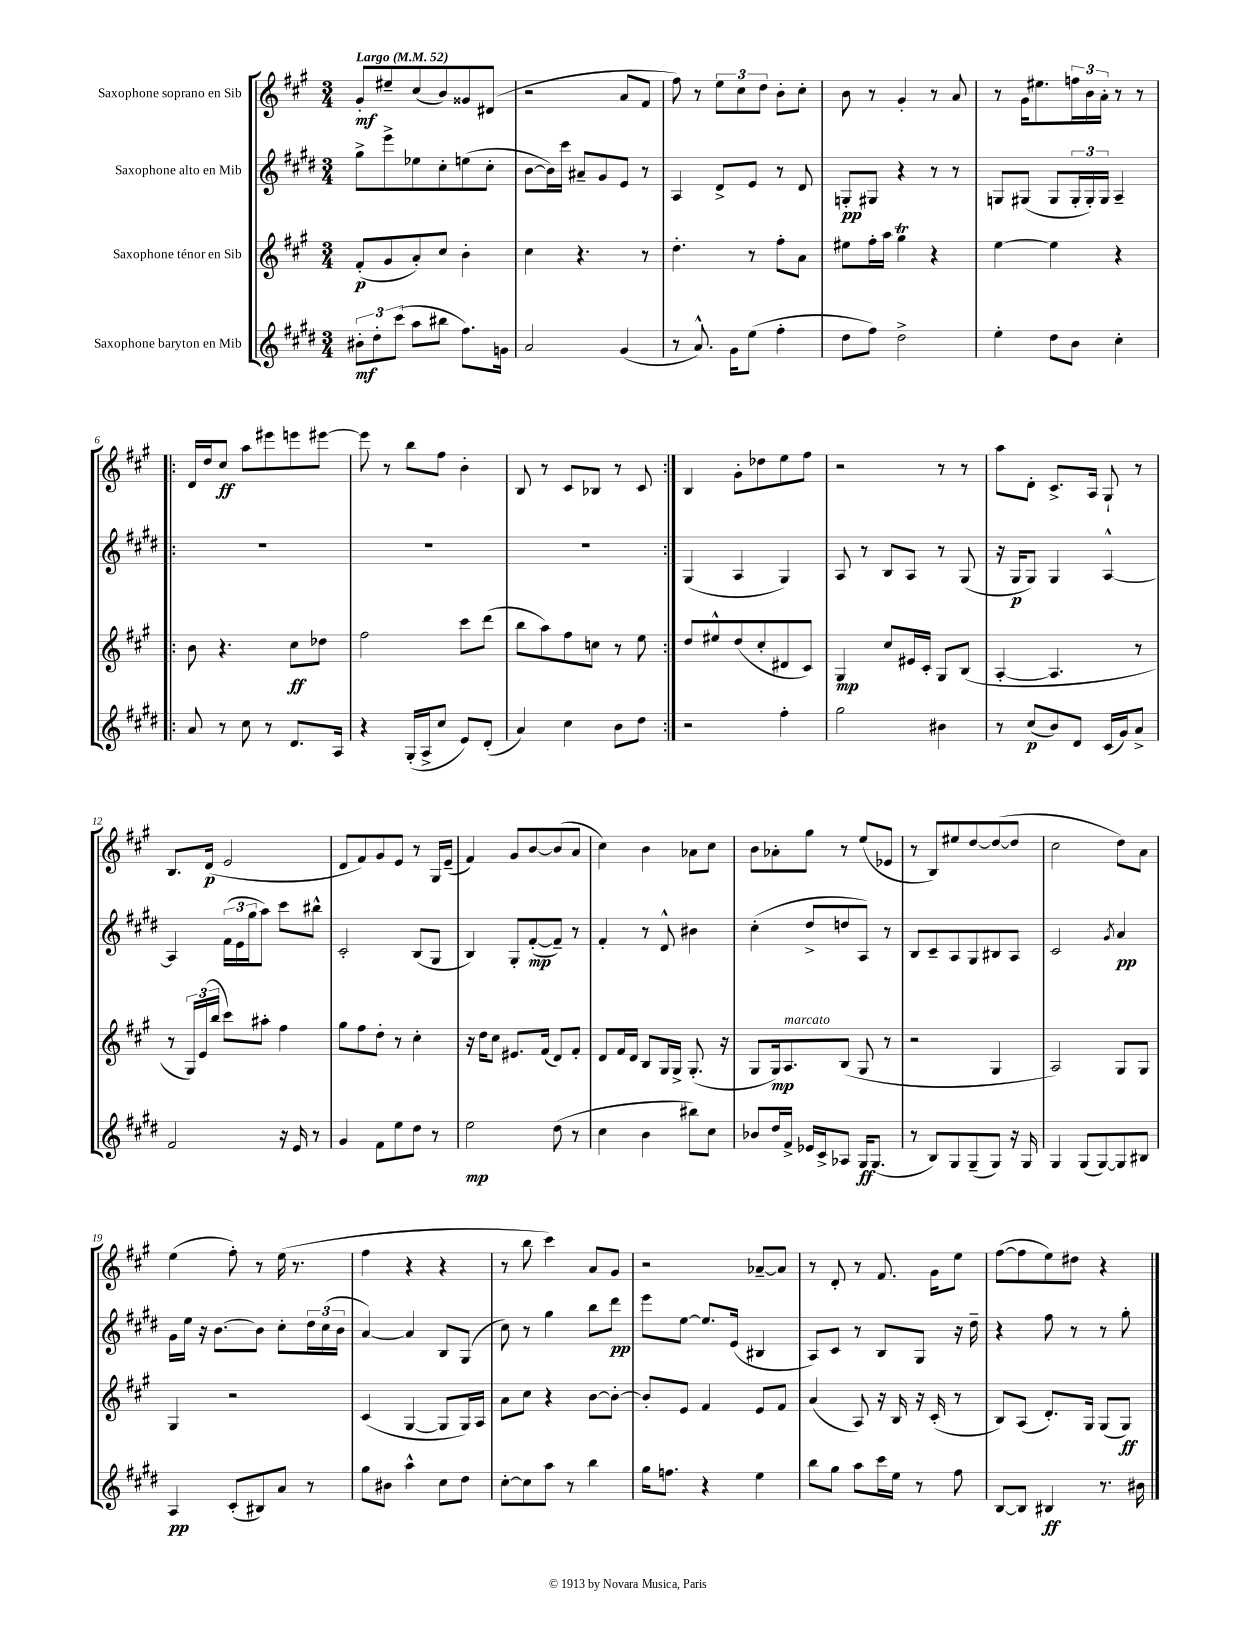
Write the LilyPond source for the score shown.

<<
\new StaffGroup <<
\new Staff = "s0" \with { instrumentName = "Saxophone soprano en Sib" } {
    \clef treble \key a \major \numericTimeSignature \time 3/4 \tempo "Largo" 4 = 52
    gis'8-.\mf eis''8-- cis''8( b'8) gisis'8 dis'8( |
    r2 a'8 fis'8 |
    fis''8) r8 \tuplet 3/2 { e''8 cis''8 d''8 } b'8-. cis''8-. |
    b'8 r8 gis'4-. r8 a'8 |
    r8 gis'16 eis''8. \tuplet 3/2 { f''16 b'16 a'16-. } r8 r8 |
    \repeat volta 2 { d'16 d''16 cis''8\ff a''8 eis'''8 e'''8 eis'''8~ |
    eis'''8 r8 b''8 fis''8 b'4-. |
    b8 r8 cis'8 bes8 r8 cis'8 | }
    b4 gis'8-. des''8 e''8 fis''8 |
    r2 r8 r8 |
    a''8 d'8-. cis'8.-> a16 gis8-! r8 |
    b8. d'16\p( e'2 |
    d'8 fis'8) gis'8 e'8 r8 gis16 e'16--( |
    fis'4) gis'8 b'8~ b'8( a'8 |
    cis''4) b'4 aes'8 cis''8 |
    b'8 aes'8-. gis''8 r8 e''8( ees'8 |
    r8 b8) eis''8 d''8~ d''8~( d''8 |
    cis''2 d''8) a'8 |
    e''4( fis''8-.) r8 e''16( r8. |
    fis''4 r4 r4 |
    r8 b''8 cis'''4) a'8 gis'8 |
    r2 aes'8~-- aes'8 |
    r8 d'8-. r8 fis'8. gis'16 e''8 |
    fis''8~( fis''8 e''8) dis''8 r4 \bar "|." |
}
\new Staff = "s1" \with { instrumentName = "Saxophone alto en Mib" } {
    \clef treble \key e \major \numericTimeSignature \time 3/4
    gis''8-> e'''8-> ees''8 cis''8-. e''8( cis''8-. |
    b'8~ b'16) cis'''16 ais'8-- gis'8 e'8 r8 |
    a4 dis'8-> e'8 r8 dis'8 |
    g8-.\pp gis8 r4 r8 r8 |
    g8 gis8( gis8 \tuplet 3/2 { gis16-. gis16-.) gis16 } a4-- |
    \repeat volta 2 { R2. |
    R2. |
    R2. | }
    gis4( a4 gis4) |
    a8 r8 b8 a8 r8 gis8( |
    r16 gis16\p gis8) gis4 a4~-^ |
    a4 \tuplet 3/2 { fis'16( e'16 gis''16 } a''8) cis'''8 bis''8-^ |
    cis'2-. b8( gis8 |
    b4) gis8-. fis'8~-.\mp( fis'8--) r8 |
    fis'4-. r8 dis'8-^ bis'4 |
    cis''4-.( dis''8-> d''8 a8) r8 |
    b8 cis'8-- a8 gis8 bis8 a8 |
    cis'2 \acciaccatura { gis'8 } a'4\pp |
    gis'16 e''16 r16 b'8.~ b'8 cis''8-. \tuplet 3/2 { dis''16 cis''16( b'16 } |
    a'4~) a'4 b8 gis8( |
    cis''8) r8 gis''4 b''8 dis'''8\pp |
    e'''8 e''8~ e''8. e'16( bis4 |
    a8) cis'8 r8 b8 gis8 r16 dis''16-- |
    r4 fis''8 r8 r8 gis''8-. \bar "|." |
}
\new Staff = "s2" \with { instrumentName = "Saxophone ténor en Sib" } {
    \clef treble \key a \major \numericTimeSignature \time 3/4
    fis'8-.\p( gis'8 a'8-.) cis''8 b'4-. |
    cis''4 r4. r8 |
    d''4.-. r8 fis''8-. a'8 |
    eis''8 fis''16-. a''16 gis''4\trill r4 |
    e''4~ e''4 r4 |
    \repeat volta 2 { b'8 r4. cis''8\ff des''8 |
    fis''2 cis'''8 d'''8( |
    b''8 a''8) fis''8 c''8 r8 e''8 | }
    d''8 eis''8-^ d''8( cis''8-. dis'8 cis'8) |
    gis4\mp cis''8 eis'16 cis'16-. gis8 b8( |
    a4~-. a4. r8 |
    r8 \tuplet 3/2 { gis16) e'16( b''16 } cis'''8) ais''8-. fis''4 |
    gis''8 fis''8 d''8-. r8 cis''4-. |
    r16 d''16 cis''8 eis'8. fis'16( d'8) fis'8-. |
    d'8 fis'16 d'16 b8 gis16 gis16-> gis8.-.( r16 |
    gis8 gis16\mp) a8.^\markup { \italic "marcato" } b8( gis8 r8 |
    r2 gis4 |
    a2) gis8 gis8 |
    gis4 r2 |
    cis'4( gis4~ gis8 gis16) a16 |
    a'8 cis''8 r4 b'8~ b'8~-. |
    b'8-. e'8 fis'4 e'8 fis'8 |
    a'4( a8) r16 b16 r16 cis'16-.( r8 |
    b8) a8( d'8.-.) gis16 gis8( gis8\ff) \bar "|." |
}
\new Staff = "s3" \with { instrumentName = "Saxophone baryton en Mib" } {
    \clef treble \key e \major \numericTimeSignature \time 3/4
    \tuplet 3/2 { bis'8-.\mf dis''8-. cis'''8( } a''8 bis''8 fis''8.) g'16 |
    a'2 gis'4( |
    r8 a'8.-^) gis'16 e''8( fis''4-. |
    dis''8 fis''8) dis''2-> |
    e''4-. dis''8 b'8 cis''4-. |
    \repeat volta 2 { a'8 r8 cis''8 r8 dis'8. a16 |
    r4 gis16-.( a16-> cis''8 e'8) dis'8-.( |
    a'4) cis''4 b'8 dis''8 | }
    r2 fis''4-. |
    gis''2 bis'4 |
    r8 cis''8\p( b'8) dis'8 cis'16( gis'16) a'8-> |
    fis'2 r16 e'16 r8 |
    gis'4 fis'8 e''8 dis''8 r8 |
    e''2\mp dis''8( r8 |
    cis''4 b'4 bis''8) cis''8 |
    bes'8 dis''16 fis'16-> ees'16 cis'16-> aes8 gis16\ff gis8.( |
    r8 b8) gis8 gis8--( gis8) r16 gis16 |
    gis4 gis8( gis8~) gis8 bis8 |
    a4\pp cis'8-.( bis8) a'8 r8 |
    gis''8 bis'8 a''4-^ cis''8 dis''8 |
    cis''8~-. cis''8 a''8 r8 b''4 |
    gis''16 f''8. r4 e''4 |
    b''8 gis''8 a''8 cis'''16 e''16 r8 fis''8 |
    b8~ b8 bis4\ff r8. bis'16 \bar "|." |
}
>>
>>
